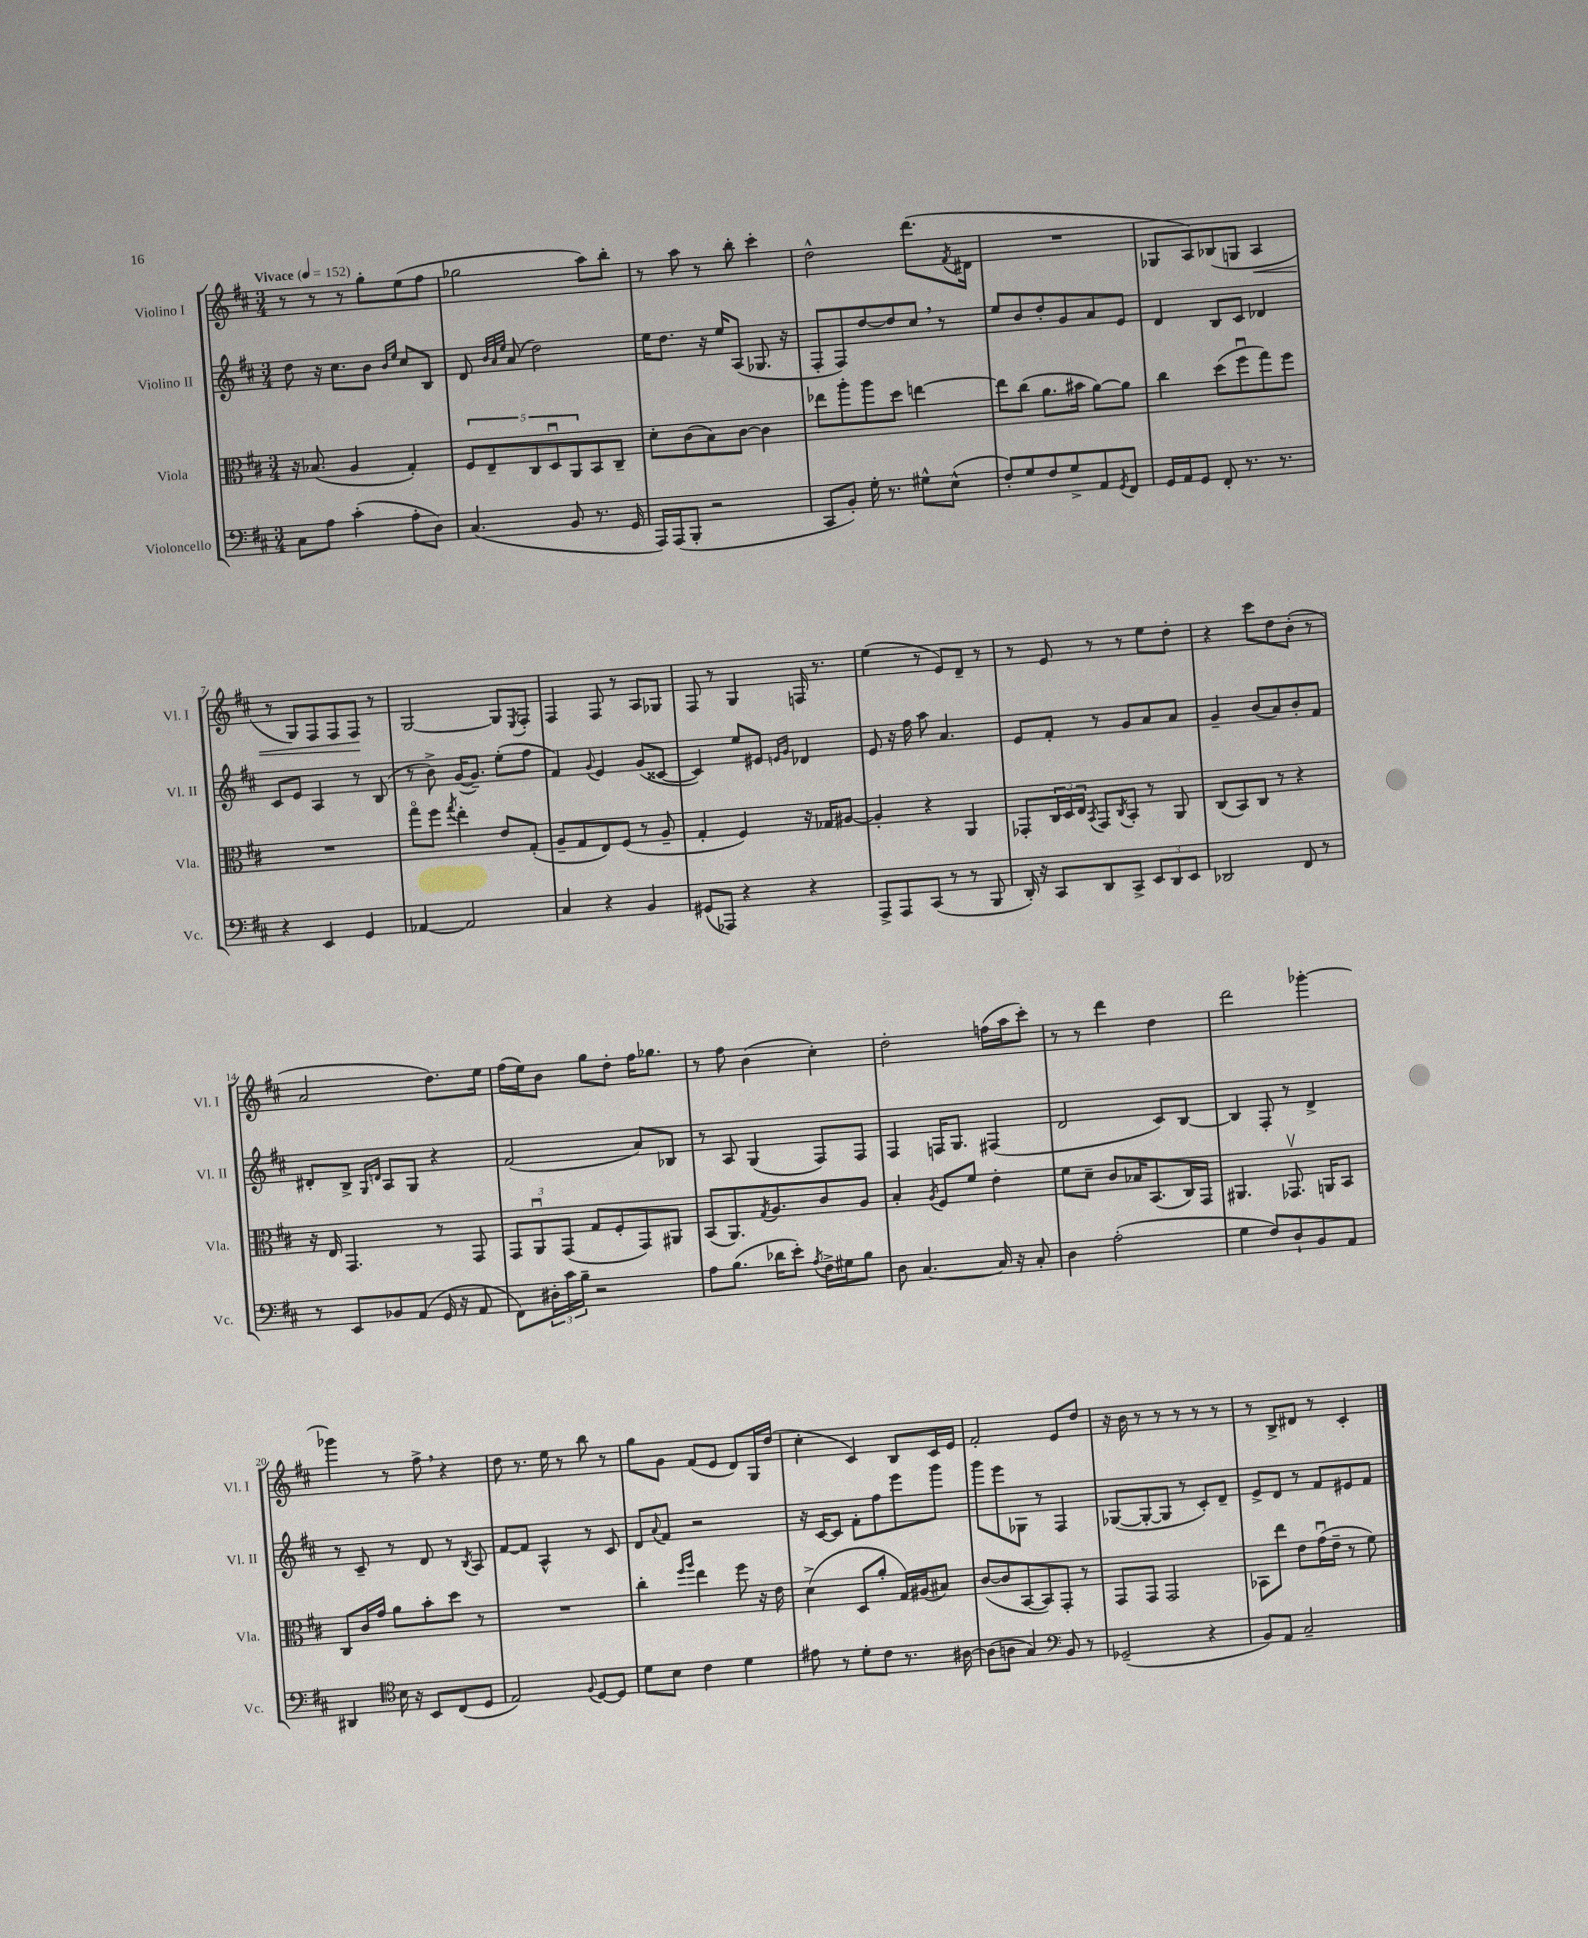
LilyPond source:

<<
\new StaffGroup <<
\new Staff = "s0" \with { instrumentName = "Violino I" shortInstrumentName = "Vl. I" } {
    \clef treble \key d \major \numericTimeSignature \time 3/4 \tempo "Vivace" 4 = 152
    r8 r8 r8 g''8-. e''8( fis''8 |
    ges''2 a''8) b''8-. |
    r8 a''8 r8 b''8-. cis'''4-. |
    d''2-^ d'''8.( \acciaccatura { fis'8 } dis'16 |
    R2. |
    ges8 a8) bes8( g8 a4\< |
    r8 g8) fis8 fis8 fis8\! r8 |
    g2~ g8 \acciaccatura { e8 } fis8-. |
    fis4 fis8 r8 a8 ges8 |
    fis8 r8 g4 f16 r8. |
    e''4( r8 e'8) d'8-- r8 |
    r8 e'8 r8 r8 e''8 d''8-. |
    r4 cis'''8 d''8 b'8-.( r8 |
    a'2 d''8.) e''16 |
    fis''16( e''16) b'8 g''8 d''8-. fis''16 ges''8. |
    r8 fis''8 b'4( cis''4-.) |
    d''2-. f''16( a''16 cis'''8-.) |
    r8 r8 d'''4 d''4 |
    d'''2 ges'''4~-. |
    ges'''4 r8 fis''8-> \breathe r4 |
    d''8 r8. e''16 r8 b''8 r8 |
    g''8 g'8 fis'8( e'8 d'8) g16 d''16( |
    cis''4-. cis'4) b8 cis'16 e'16 |
    fis'2-. e'8 d''8 |
    r16 b'16 r8 r8 r8 r8 r8 |
    r8 b8-> dis'8 r8 cis'4-. \bar "|." |
}
\new Staff = "s1" \with { instrumentName = "Violino II" shortInstrumentName = "Vl. II" } {
    \clef treble \key d \major \numericTimeSignature \time 3/4
    d''8 r16 cis''8. b'8 \grace { b'16 e''16 } cis''8 b8 |
    d'8 \grace { b'32 a'32 e''32 } a'8( d''2) |
    e''16 d''8. r16 e''16 a8( ges8. r16 |
    fis8-. fis8) d''8~ d''8 cis''8 \breathe r8 |
    e''8 b'8 d''8-. g'8 a'8 e'8 |
    d'4 b8 cis'8 des'4 |
    cis'8 e'8 a4 r8 b8( |
    r8 b'8->) g'16~( g'8.--) e''8-.( fis''8 |
    fis'4) \appoggiatura { g'8 } e'4 g'8( cisis'8~ |
    cisis'4) e''8 eis'8 \grace { e'16 g'16 } des'4 |
    e'8 r16 fis''16 a''8 a'4. |
    e'8 fis'8-. r8 g'8 a'8 a'8 |
    g'4-- b'8( a'8) b'8-. fis'8 |
    dis'8-. b8-> \grace { g16 d'16 } a8 g8 r4 |
    fis'2( a'8) bes8 |
    r8 a8 g4( fis8) fis8 |
    fis4 f16 g8. fis4( |
    d'2 cis'8) b8~ |
    b4 fis8-. r8 d'4-> |
    r8 cis'8-- r8 d'8 r8 \acciaccatura { b8 } a8 |
    fis'8~ fis'8 a4-^ r8 cis'8 |
    d'8 \appoggiatura { a'8 } fis'8 r2 |
    r16 cis'16~ cis'8 fis'8-. fis''8 e'''8 g'''8 |
    g'''8 e'''8 ges8 r8 fis4 |
    ges8~( ges8~-. ges8 r8 cis'8-.) d'8-- |
    e'8-> d'8 r8 fis'8 eis'8 fis'8 \bar "|." |
}
\new Staff = "s2" \with { instrumentName = "Viola" shortInstrumentName = "Vla." } {
    \clef alto \key d \major \numericTimeSignature \time 3/4
    r16 bes8.( a4 g4-.) |
    \tuplet 5/4 { fis8 e8-- cis8 d8\downbow a,8 } b,8 cis8-- |
    d'8-. cis'8( b8) cis'8~ cis'4 |
    ees''8 a''8-. a''8 d''8 e''4~ |
    e''8 cis''8( a'8. bis'16 a'8~) a'8 |
    cis''4 d''8( fis''8\downbow g''8) fis''8 |
    R2. |
    g''8\flageolet fis''8 \acciaccatura { g''8 } e''4-. e'8 g8-.( |
    a8-- g8 e8) fis8( r8 a8-- |
    g4-. fis4) r16 ges16 ais8~ |
    ais4-. r4 a,4 |
    ges,8-. \tuplet 3/2 { cis16 d16 e16 } \acciaccatura { b,8 } ges,8 \acciaccatura { cis8 } b,8-. r8 a,8 |
    cis8( b,8) cis8 r8 r4 |
    r16 e16 g,4. r8 g,8 |
    \tuplet 3/2 { g,8 a,8\downbow g,8( } g8 fis8-. g,8) ais,8 |
    b,8( a,8.) \acciaccatura { g8 } a8. cis'8 a8 |
    b4-. \acciaccatura { a8 } fis8 fis'8 e'4-. |
    fis'8 d'8-- cis'8 bes16 b,8.( cis16) g,16 |
    ais,4. ges,8.\upbow a,16 b,8 |
    cis8 cis'16 g'16 a'8 b'8-. d''8 r8 |
    R2. |
    cis''4-. \grace { fis''16 a''16 } e''4 fis''8 r16 e'16 |
    d'4->( d8 a'8-. g16) ais16( bis8) |
    cis'8~( cis'8 b,8~ b,8) g,8-. r8 |
    g,8 g,8 g,2 |
    bes,8 e''8 e'8 g'16\downbow( e'16-- r8 fis'8) \bar "|." |
}
\new Staff = "s3" \with { instrumentName = "Violoncello" shortInstrumentName = "Vc." } {
    \clef bass \key d \major \numericTimeSignature \time 3/4
    cis8 a8 cis'4-.( a8-. d8) |
    cis4.( b,8 r8. g,16 |
    a,,16) a,,16( b,,8-. r2 |
    cis,8 b,8-.) g16-. r8. gis8-^ e8-^( |
    fis8-.) g8 fis8 g8-> a,8 \acciaccatura { g,8 } fis,8 |
    g,16 a,16 g,8 fis,8-. r8. r8. |
    r4 e,4 g,4 |
    aes,4~ aes,2 |
    cis4 r4 b,4 |
    gis,8( aes,,8) r4 r4 |
    a,,8-> a,,8 cis,8( r8 r8 b,,8 |
    d,16-.) r16 cis,8 d,8 cis,8-> \tuplet 3/2 { e,8 d,8 e,8 } |
    des,2 fis,8 r8 |
    r8 e,8 bes,8 a,8( g,16 r16 a,8 |
    fis,8) \tuplet 3/2 { dis16-. cis'16 b16-- } r2 |
    a8 b8.( des'16 e'8-.) \acciaccatura { a8 } fis16-> gis16 b8 |
    d8 cis4.~ cis16 r16 cis8-. |
    d4 a2-.( |
    g4 fis8) d8-! b,8 a,8 |
    dis,4 \clef tenor b16 r16 b,8 cis8( d8 |
    e2) \appoggiatura { fis8 } d8~ d8 |
    d'8 b8 cis'4 d'4 |
    eis'8 r8 d'8-. cis'8 r8. ais16~ |
    ais8( a8 g4) \clef bass b,8 r8 |
    ges,2--( r4 |
    b,8) a,8 cis2-- \bar "|." |
}
>>
>>
